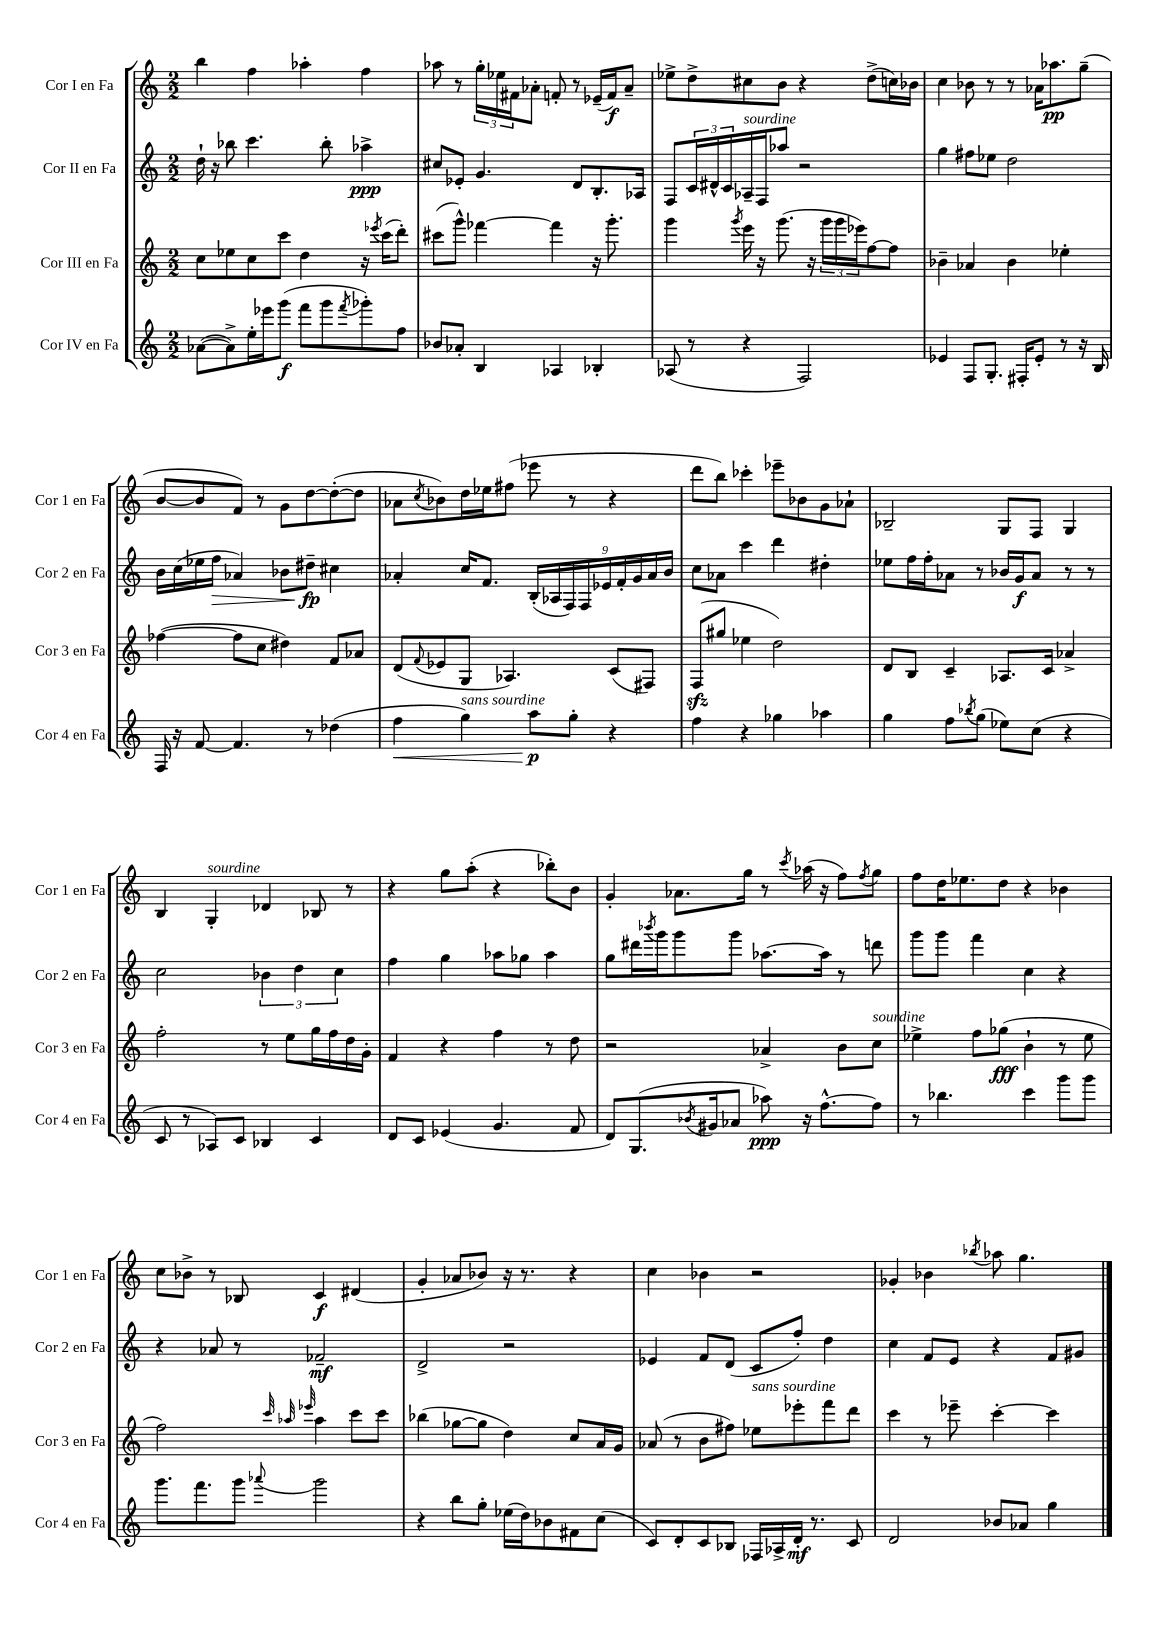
<<
\new StaffGroup <<
\new Staff = "s0" \with { instrumentName = "Cor I en Fa" shortInstrumentName = "Cor 1 en Fa" } {
    \clef treble \key c \major \numericTimeSignature \time 2/2
    b''4 f''4 aes''4-. f''4 |
    aes''8 r8 \tuplet 3/2 { g''16-. ees''16 fis'16 } aes'8-. f'8-. r8 ees'16--( f'16\f) aes'8-- |
    ees''8-> d''8-> cis''8 b'8 r4 d''8->( c''16) bes'16 |
    c''4 bes'8 r8 r8 aes'16 aes''8.\pp g''8--( |
    b'8~ b'8 f'8) r8 g'8 d''8~ d''8~-.( d''8 |
    aes'8 \acciaccatura { c''8 } bes'8) d''16 ees''16 fis''8( ees'''8 r8 r4 |
    d'''8 b''8) ces'''4-. ees'''8-- bes'8 g'8 aes'8-! |
    bes2-- g8 f8 g4 |
    b4 g4-.^\markup { \italic "sourdine" } des'4 bes8 r8 |
    r4 g''8 a''8-.( r4 bes''8-.) b'8 |
    g'4-. aes'8. g''16 r8 \acciaccatura { c'''8 } aes''16( r16 f''8) \acciaccatura { f''8 } g''8 |
    f''8 d''16 ees''8. d''8 r4 bes'4 |
    c''8 bes'8-> r8 bes8 c'4\f dis'4( |
    g'4-. aes'8 bes'8) r16 r8. r4 |
    c''4 bes'4 r2 |
    ges'4-. bes'4 \acciaccatura { bes''8 } aes''8 g''4. \bar "|." |
}
\new Staff = "s1" \with { instrumentName = "Cor II en Fa" shortInstrumentName = "Cor 2 en Fa" } {
    \clef treble \key c \major \numericTimeSignature \time 2/2
    d''16-! r16 bes''8 c'''4. bes''8-. aes''4->\ppp |
    cis''8 ees'8-. g'4. d'8 b8.-. aes16 |
    f8 \tuplet 3/2 { c'16 dis'16-^ c'16 } aes16--^\markup { \italic "sourdine" } f16 aes''8 r2 |
    g''4 fis''8 ees''8 d''2 |
    b'16 c''16( ees''16 f''16\> aes'4) bes'8 dis''8--\fp\! cis''4 |
    aes'4-. c''16 f'8. \tuplet 9/8 { b16-.( aes16 f16) f16 ees'16 f'16-. g'16 aes'16 b'16 } |
    c''8 aes'8 c'''4 d'''4 dis''4-. |
    ees''8 f''16 f''16-. aes'8 r8 bes'16 g'16\f aes'8 r8 r8 |
    c''2 \tuplet 3/2 { bes'4 d''4 c''4 } |
    f''4 g''4 aes''8 ges''8 aes''4 |
    g''8 dis'''16 \acciaccatura { bes'''8 } g'''16 g'''8 g'''8 aes''8.~ aes''16 r8 d'''8 |
    g'''8 g'''8 f'''4 c''4 r4 |
    r4 aes'8 r8 fes'2--\mf |
    d'2-> r2 |
    ees'4 f'8 d'8( c'8 f''8-.) d''4 |
    c''4 f'8 e'8 r4 f'8 gis'8 \bar "|." |
}
\new Staff = "s2" \with { instrumentName = "Cor III en Fa" shortInstrumentName = "Cor 3 en Fa" } {
    \clef treble \key c \major \numericTimeSignature \time 2/2
    c''8 ees''8 c''8 c'''8 d''4 r16 \acciaccatura { ees'''8 } c'''16( d'''8-.) |
    cis'''8( g'''8-^) fes'''4~ fes'''4 r16 g'''8.-. |
    g'''4 \acciaccatura { g'''8 } e'''16 r16 g'''8.( r16 \tuplet 3/2 { g'''16 g'''16 ees'''16) } f''8~ f''8 |
    bes'4-- aes'4 bes'4 ees''4-. |
    fes''4~( fes''8 c''8 dis''4) f'8 aes'8 |
    d'8( \appoggiatura { f'8 } ees'8 g8 aes4.) c'8( fis8) |
    f8\sfz( gis''8 ees''4 d''2) |
    d'8 b8 c'4-- aes8. c'16 aes'4-> |
    f''2-. r8 e''8 g''16 f''16 d''16 g'16-. |
    f'4 r4 f''4 r8 d''8 |
    r2 aes'4-> b'8 c''8^\markup { \italic "sourdine" } |
    ees''4-> f''8 ges''8\fff( b'4-! r8 ees''8 |
    f''2) \grace { c'''32 aes''32 ees'''32 } aes''4 c'''8 c'''8 |
    bes''4( ges''8~ ges''8 d''4) c''8 a'16 g'16 |
    aes'8( r8 b'8 fis''8) ees''8^\markup { \italic "sans sourdine" } ees'''8-. f'''8 d'''8 |
    c'''4 r8 ees'''8-- c'''4~-. c'''4 \bar "|." |
}
\new Staff = "s3" \with { instrumentName = "Cor IV en Fa" shortInstrumentName = "Cor 4 en Fa" } {
    \clef treble \key c \major \numericTimeSignature \time 2/2
    aes'8~( aes'8->) e''16-. ees'''16 g'''8\f( f'''8 g'''8 \acciaccatura { f'''8 } ges'''8-.) f''8 |
    bes'8 aes'8-. b4 aes4 bes4-. |
    aes8( r8 r4 f2) |
    ees'4 f8 g8.-. fis16-. ees'8-. r8 r16 b16 |
    f16 r16 f'8~ f'4. r8 des''4( |
    f''4\< g''4^\markup { \italic "sans sourdine" }) a''8\p\! g''8-. r4 |
    f''4 r4 ges''4 aes''4 |
    g''4 f''8 \acciaccatura { bes''8 } g''8( ees''8) c''8( r4 |
    c'8 r8 aes8) c'8 bes4 c'4 |
    d'8 c'8 ees'4( g'4. f'8 |
    d'8) g8.( \acciaccatura { bes'8 } gis'16 aes'8 aes''8\ppp) r16 f''8.~-^ f''8 |
    r8 bes''4. c'''4 g'''8 g'''8 |
    g'''8. f'''8. g'''8 \appoggiatura { aes'''8 } g'''2 |
    r4 b''8 g''8-. ees''16( d''16) bes'8 fis'8 c''8( |
    c'8) d'8-. c'8 bes8 fes16 aes16-> d'16-.\mf r8. c'8 |
    d'2 bes'8 aes'8 g''4 \bar "|." |
}
>>
>>
\layout { \context { \Score \remove "Bar_number_engraver" } }
